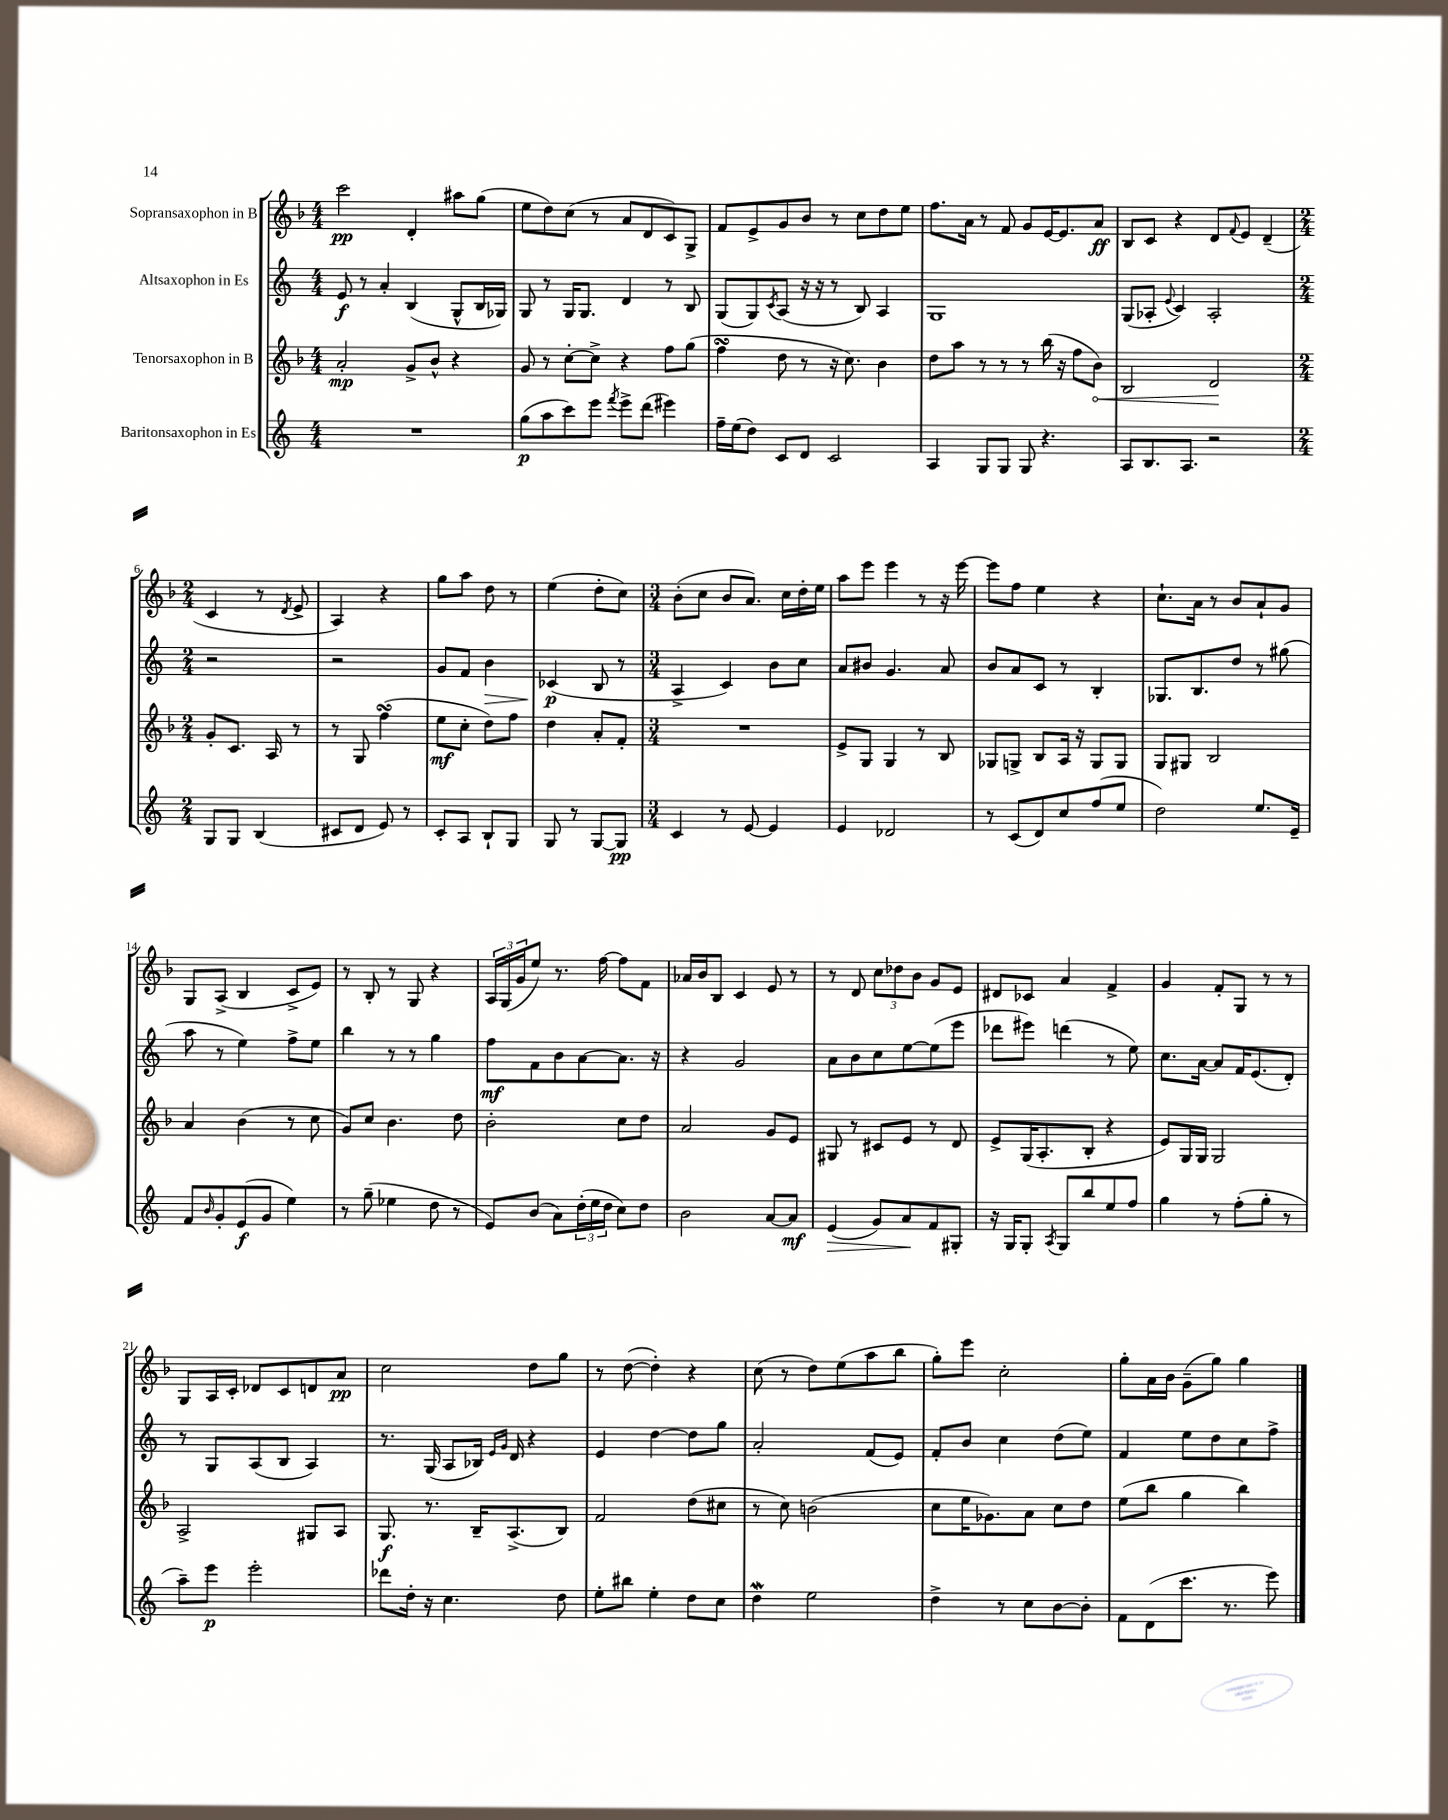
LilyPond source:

<<
\new StaffGroup <<
\new Staff = "s0" \with { instrumentName = "Sopransaxophon in B" } {
    \clef treble \key f \major \numericTimeSignature \time 4/4
    c'''2\pp d'4-. ais''8 g''8( |
    e''8 d''8) c''8( r8 a'8 d'8 c'8) g8-> |
    f'8 e'8-> g'8 bes'8 r8 c''8 d''8 e''8 |
    f''8. a'16 r8 f'8 g'8 e'16~ e'8. a'8\ff |
    bes8 c'8 r4 d'8 \appoggiatura { f'8 } e'8 d'4--( |
    \numericTimeSignature \time 2/4 c'4 r8 \acciaccatura { d'8 } e'8-> |
    a4) r4 |
    g''8 a''8 d''8 r8 |
    e''4( d''8-. c''8) |
    \numericTimeSignature \time 3/4 bes'8-.( c''8 bes'8 a'8.) c''16 d''16-. e''16 |
    a''8 e'''8 e'''4 r8 r16 e'''16~ |
    e'''8 f''8 e''4 r4 |
    c''8.-! a'16 r8 bes'8 a'8-! g'8 |
    g8 a8->( bes4 c'8-> e'8) |
    r8 bes8-. r8 g8 r4 |
    \tuplet 3/2 { a16 g16( g'16 } e''8) r8. f''16~ f''8 f'8 |
    aes'16 bes'16 bes8 c'4 e'8 r8 |
    r8 d'8 \tuplet 3/2 { c''8 des''8 bes'8 } g'8 e'8 |
    dis'8 ces'8 a'4 f'4-> |
    g'4 f'8-. g8 r8 r8 |
    g8 a16 c'16-. des'8 c'8 d'8 a'8\pp |
    c''2 d''8 g''8 |
    r8 d''8~( d''4-.) r4 |
    c''8( r8 d''8) e''8( a''8 bes''8 |
    g''8-.) e'''8 c''2-. |
    g''8-. a'16 bes'16 g'8--( g''8) g''4 \bar "|." |
}
\new Staff = "s1" \with { instrumentName = "Altsaxophon in Es" } {
    \clef treble \key c \major \numericTimeSignature \time 4/4
    e'8\f r8 a'4-. b4( g8-^ b16 ges16) |
    g8 r8 g16 g8. d'4 r8 b8 |
    g8( g8) \acciaccatura { c'8 } a8( r16 r16 r8 b8) a4 |
    g1 |
    g8( aes8-. \appoggiatura { e'8 } c'4) aes2-. |
    \numericTimeSignature \time 2/4 r2 |
    r2 |
    g'8 f'8 b'4\> |
    ces'4\p\!( b8 r8 |
    \numericTimeSignature \time 3/4 a4-> c'4) b'8 c''8 |
    a'8 bis'8 g'4. a'8 |
    b'8 a'8 c'8 r8 b4-. |
    ges8. b8. d''8 r8 gis''8( |
    a''8 r8 e''4) f''8-> e''8 |
    b''4 r8 r8 g''4 |
    f''8\mf f'8 b'8 a'8~ a'8. r16 |
    r4 g'2 |
    a'8 b'8 c''8 e''8~ e''8( e'''8 |
    des'''8 eis'''8) d'''4( r8 e''8) |
    c''8. a'16~ a'8 f'16 e'8.( d'8-.) |
    r8 g8 a8( b8 a4) |
    r8. g16( a8 bes16) \grace { e'16 g'16 } d'16 r4 |
    e'4 d''4~ d''8 g''8 |
    a'2-. f'8( e'8) |
    f'8-. b'8 c''4 d''8( e''8) |
    f'4 e''8 d''8 c''8 f''8-> \bar "|." |
}
\new Staff = "s2" \with { instrumentName = "Tenorsaxophon in B" } {
    \clef treble \key f \major \numericTimeSignature \time 4/4
    a'2-.\mp g'8-> bes'8-^ r4 |
    g'8 r8 c''8~-. c''8-> r4 f''8 g''8( |
    f''4\turn d''8 r8 r16 c''8.) bes'4 |
    d''8 a''8 r8 r8 r8 bes''16( r16 f''8 \once \override Hairpin.circled-tip = ##t bes'8\<) |
    bes2 d'2\! |
    \numericTimeSignature \time 2/4 g'8-. c'8. a16 r8 |
    r8 g8 f''4\turn( |
    e''8\mf c''8-. d''8) f''8 |
    d''4 a'8-. f'8-. |
    \numericTimeSignature \time 3/4 R2. |
    e'8-> g8 g4 r8 bes8 |
    ges8 g8-> bes8 a16 r16 g8 g8 |
    g8 gis8 bes2 |
    a'4 bes'4( r8 c''8 |
    g'8) c''8 bes'4. d''8 |
    bes'2-. c''8 d''8 |
    a'2 g'8 e'8 |
    gis8 r8 cis'8 e'8 r8 d'8 |
    e'8-> g16( a8.-. bes8-. r4 |
    e'8) g16 g16 g2 |
    a2-> gis8 a8 |
    g8.\f r8. bes16-- a8.->( bes8) |
    f'2 d''8( cis''8 |
    r8 c''8) b'2( |
    c''8 e''16 ges'8.) a'8 c''8 d''8 |
    e''8( bes''8 g''4 bes''4) \bar "|." |
}
\new Staff = "s3" \with { instrumentName = "Baritonsaxophon in Es" } {
    \clef treble \key c \major \numericTimeSignature \time 4/4
    R1 |
    g''8\p( a''8 c'''8) e'''8 \acciaccatura { f'''8 } e'''8-> d'''8( eis'''4) |
    f''16-- e''16( d''8) c'8 d'8 c'2 |
    a4 g8 g8 g8 r4. |
    a8 b8. a8. r2 |
    \numericTimeSignature \time 2/4 g8 g8 b4( |
    cis'8 d'8 e'8) r8 |
    c'8-. a8 b8-! g8 |
    g8 r8 g8~ g8\pp |
    \numericTimeSignature \time 3/4 c'4 r8 e'8~ e'4 |
    e'4 des'2 |
    r8 c'8( d'8) c''8 f''8( e''8 |
    d''2) e''8. e'16-- |
    f'8 \grace { b'16 } g'8-. e'8\f( g'8 e''4) |
    r8 g''8--( ees''4 d''8 r8 |
    e'8) b'8( a'8) \tuplet 3/2 { d''16-.( e''16 d''16 } c''8) d''8 |
    b'2 a'8~ a'8\mf |
    e'4\>( g'8) a'8\! f'8 gis8-. |
    r16 g16 g8-. \acciaccatura { a8 } g8 b''8 e''8 f''8 |
    g''4 r8 f''8-.( g''8-. r8 |
    a''8--) e'''8\p e'''2-. |
    des'''8 d''16-. r16 c''4. d''8 |
    e''8-. bis''8 e''4-. d''8 c''8 |
    d''4\mordent e''2 |
    d''4-> r8 c''8 b'8~ b'8-. |
    f'8 d'8( c'''8. r8. e'''8) \bar "|." |
}
>>
>>
